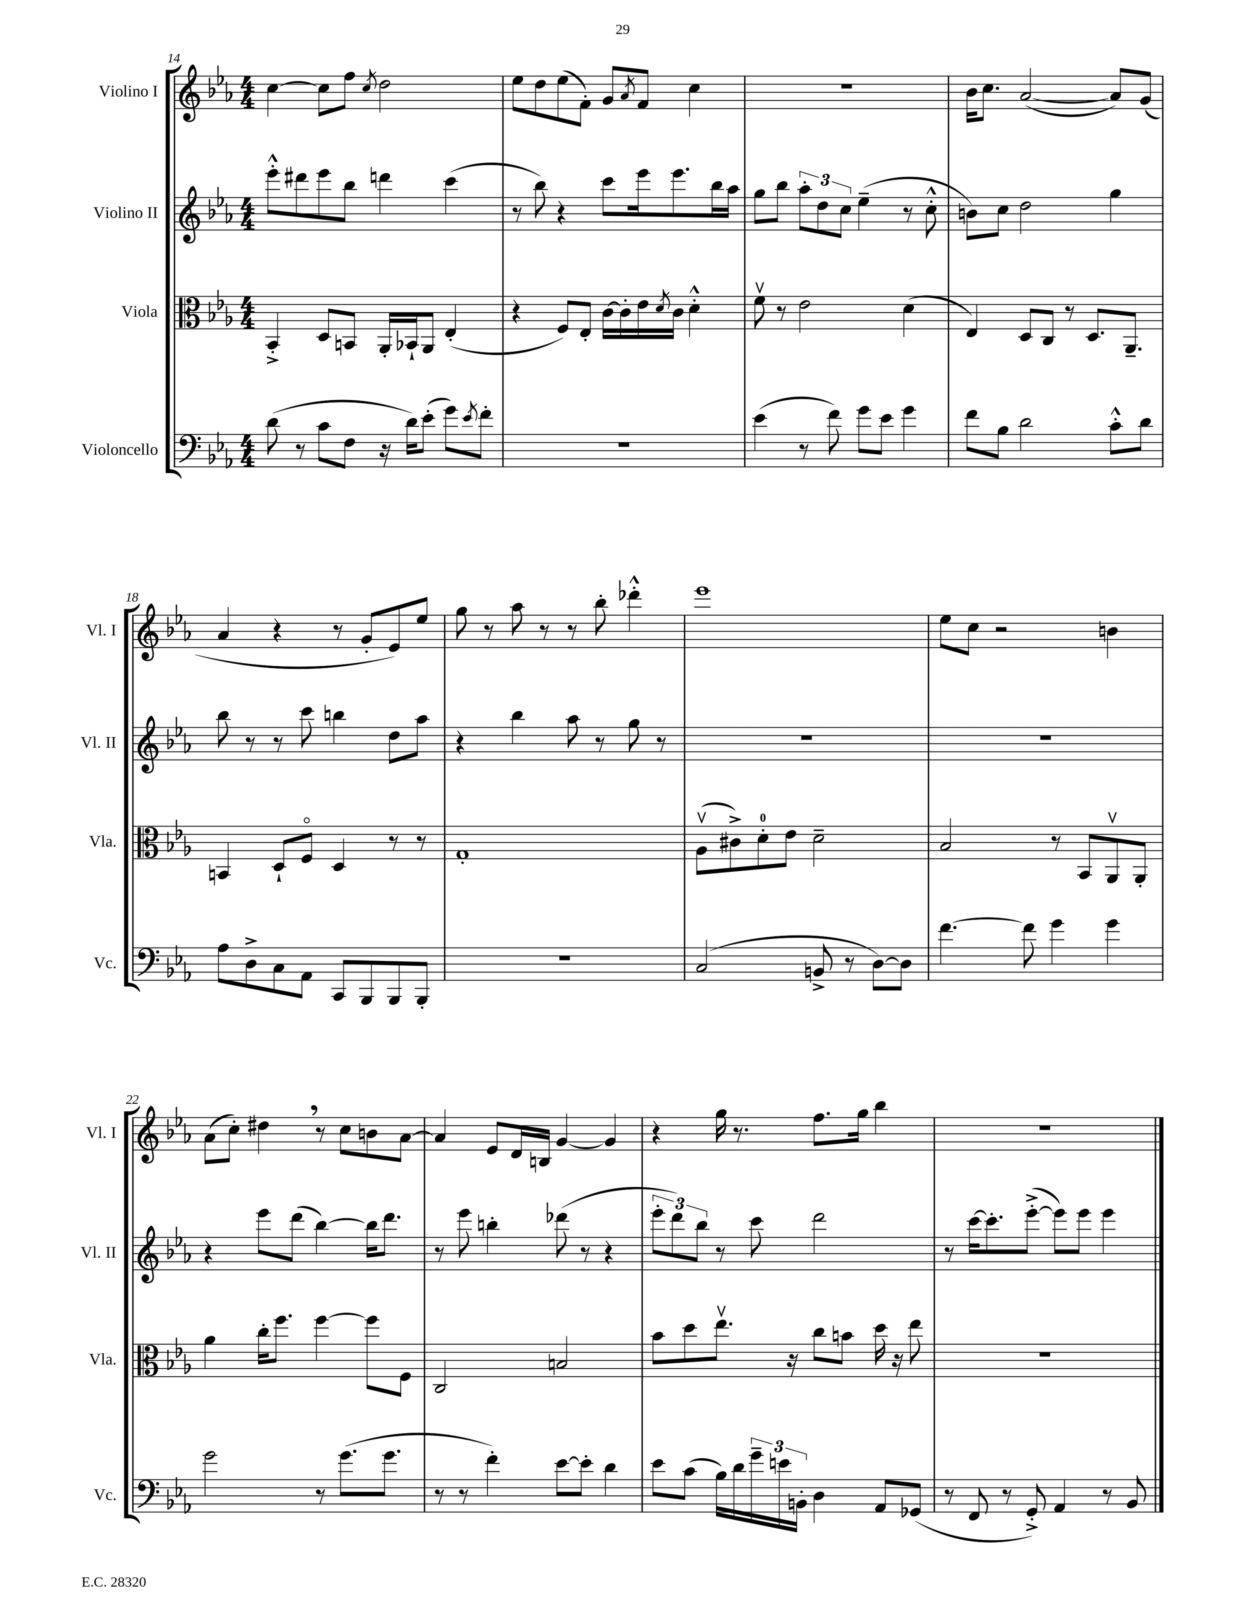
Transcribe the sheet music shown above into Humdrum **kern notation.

**kern	**kern	**kern	**kern
*part4	*part3	*part2	*part1
*staff4	*staff3	*staff2	*staff1
*I"Violoncello	*I"Viola	*I"Violino II	*I"Violino I
*I'Vc.	*I'Vla.	*I'Vl. II	*I'Vl. I
*clefF4	*clefC3	*clefG2	*clefG2
*k[b-e-a-]	*k[b-e-a-]	*k[b-e-a-]	*k[b-e-a-]
*M4/4	*M4/4	*M4/4	*M4/4
=14	=14	=14	=14
(8d\	4BB-'^/	8eee-'^^\L	[4cc\
8r	.	8ddd#X\	.
8c\L	8D/L	8eee-\	8cc\L]
8F\J	8BBn/J	8bb-\J	8ff\J
.	.	.	8qcc/
16r	16AA-'/LL	4dddn\	2dd\
16d\KL)	16BB-X`/J	.	.
(8e-'\J	8AA-/J	.	.
8g\L)	(4E-'/	(4ccc\	.
8qe-/	.	.	.
8f'\J	.	.	.
=15	=15	=15	=15
1r	4r	8r	8ee-\L
.	.	8bb-\)	8dd\
.	8F/L)	4r	(8ee-\
.	8E-'/J	.	8f'\J)
.	[16c\LL	8ccc\L	8g/L
.	16c'\]	.	.
.	.	.	8qa-/
.	16e-\	16eee-\k	8f/J
.	8qd/	.	.
.	16c\JJ	8.eee-\	.
.	4d'^^\	.	4cc\
.	.	16bb-\L	.
.	.	16aa-\JJ	.
=16	=16	=16	=16
(4e-\	8fv\	8gg\L	1r
.	8r	8bb-\J	.
8r	2e-\	12aa-'\L	.
.	.	12dd\	.
8f\)	.	.	.
.	.	12cc\J	.
8g\L	.	(4ee-~\	.
8e-\J	.	.	.
4g\	(4d\	8r	.
.	.	8cc'^^\	.
=17	=17	=17	=17
8f\L	4E-/)	8bn\L)	16b-\KL
.	.	.	8.cc\J
8B-\J	.	8cc\J	.
2d\	8D/L	2dd\	([2a-/
.	8C/J	.	.
.	8r	.	.
.	8.D/L	.	.
8c'^^\L	.	4gg\	8a-/L])
.	8.AA-~/J	.	.
8d\J	.	.	(8g/J
!!LO:LB:g=z
=18	=18	=18	=18
8A-\L	4BBn/	8bb-\	4a-/
8D^\	.	8r	.
8C\	8D`/L	8r	4r
8AA-\J	8F/J	8ccc\	.
8CC/L	4D/	4bbn\	8r
8BBB-/	.	.	8g'/L
8BBB-/	8r	8dd\L	8e-/)
8BBB-'/J	8r	8aa-\J	8ee-/J
=19	=19	=19	=19
1r	1G'	4r	8gg\
.	.	.	8r
.	.	4bb-\	8aa-\
.	.	.	8r
.	.	8aa-\	8r
.	.	8r	8bb-'\
.	.	8gg\	4ddd-X'^^\
.	.	8r	.
=20	=20	=20	=20
(2C/	(8A-v\L	1r	1eee-
.	8c#X^\)	.	.
.	8d'\	.	.
.	8e-\J	.	.
8BBn^/	2d~\	.	.
8r	.	.	.
[8D\L)	.	.	.
8D\J]	.	.	.
=21	=21	=21	=21
[4.f\	2B-/	1r	8ee-\L
.	.	.	8cc\J
.	.	.	2r
8f\]	.	.	.
4g\	8r	.	.
.	8BB-/L	.	.
4g\	8AA-v/	.	4bn\
.	8AA-'/J	.	.
!!LO:LB:g=z
=22	=22	=22	=22
2g\	4a-\	4r	(8a-\L
.	.	.	8cc'\J)
.	16cc'\KL	8eee-\L	4dd#X,\
.	8.ff\J	.	.
.	.	(8ddd\J	.
8r	[4ff\	[4bb-\)	8r
(8.g\L	.	.	8cc\L
.	8ff\L]	16bb-\KL]	8bn\
8.g\J	.	8.ddd\J	.
.	8F\J	.	[8a-\J
=23	=23	=23	=23
8r	2C/	8r	4a-/]
8r	.	8eee-\	.
4f'\)	.	4bbn'\	8e-/L
.	.	.	16d/L
.	.	.	16Bn/JJ
[8e-\L	2Bn/	(8ddd-X\	[4g/
8e-'\J]	.	8r	.
4d\	.	4r	4g/]
=24	=24	=24	=24
8e-\L	8b-\L	12eee-'\L	4r
.	.	12ddd\)	.
(8c\J	8dd\	.	.
.	.	12bb-\J	.
16B-\LL)	8.ee-v\J	8r	16gg\
16d\	.	.	8.r
24g~\	.	8ccc\	.
24en\	.	.	.
.	16r	.	.
24BBn'\JJ	.	.	.
4D\	8cc\L	2ddd\	8.ff\L
.	8bn\J	.	.
.	.	.	16gg\Jk
8AA-/L	16dd\	.	4bb-\
.	16r	.	.
(8GG-X/J	8ee-\	.	.
=25	=25	=25	=25
8r	1r	8r	1r
8FF/	.	[16ccc\KL	.
.	.	8.ccc'\]	.
8r	.	.	.
8GG'^/)	.	([8eee-'^\J	.
4AA-/	.	8eee-\L])	.
.	.	8eee-\J	.
8r	.	4eee-\	.
8BB-/	.	.	.
==	==	==	==
*-	*-	*-	*-
